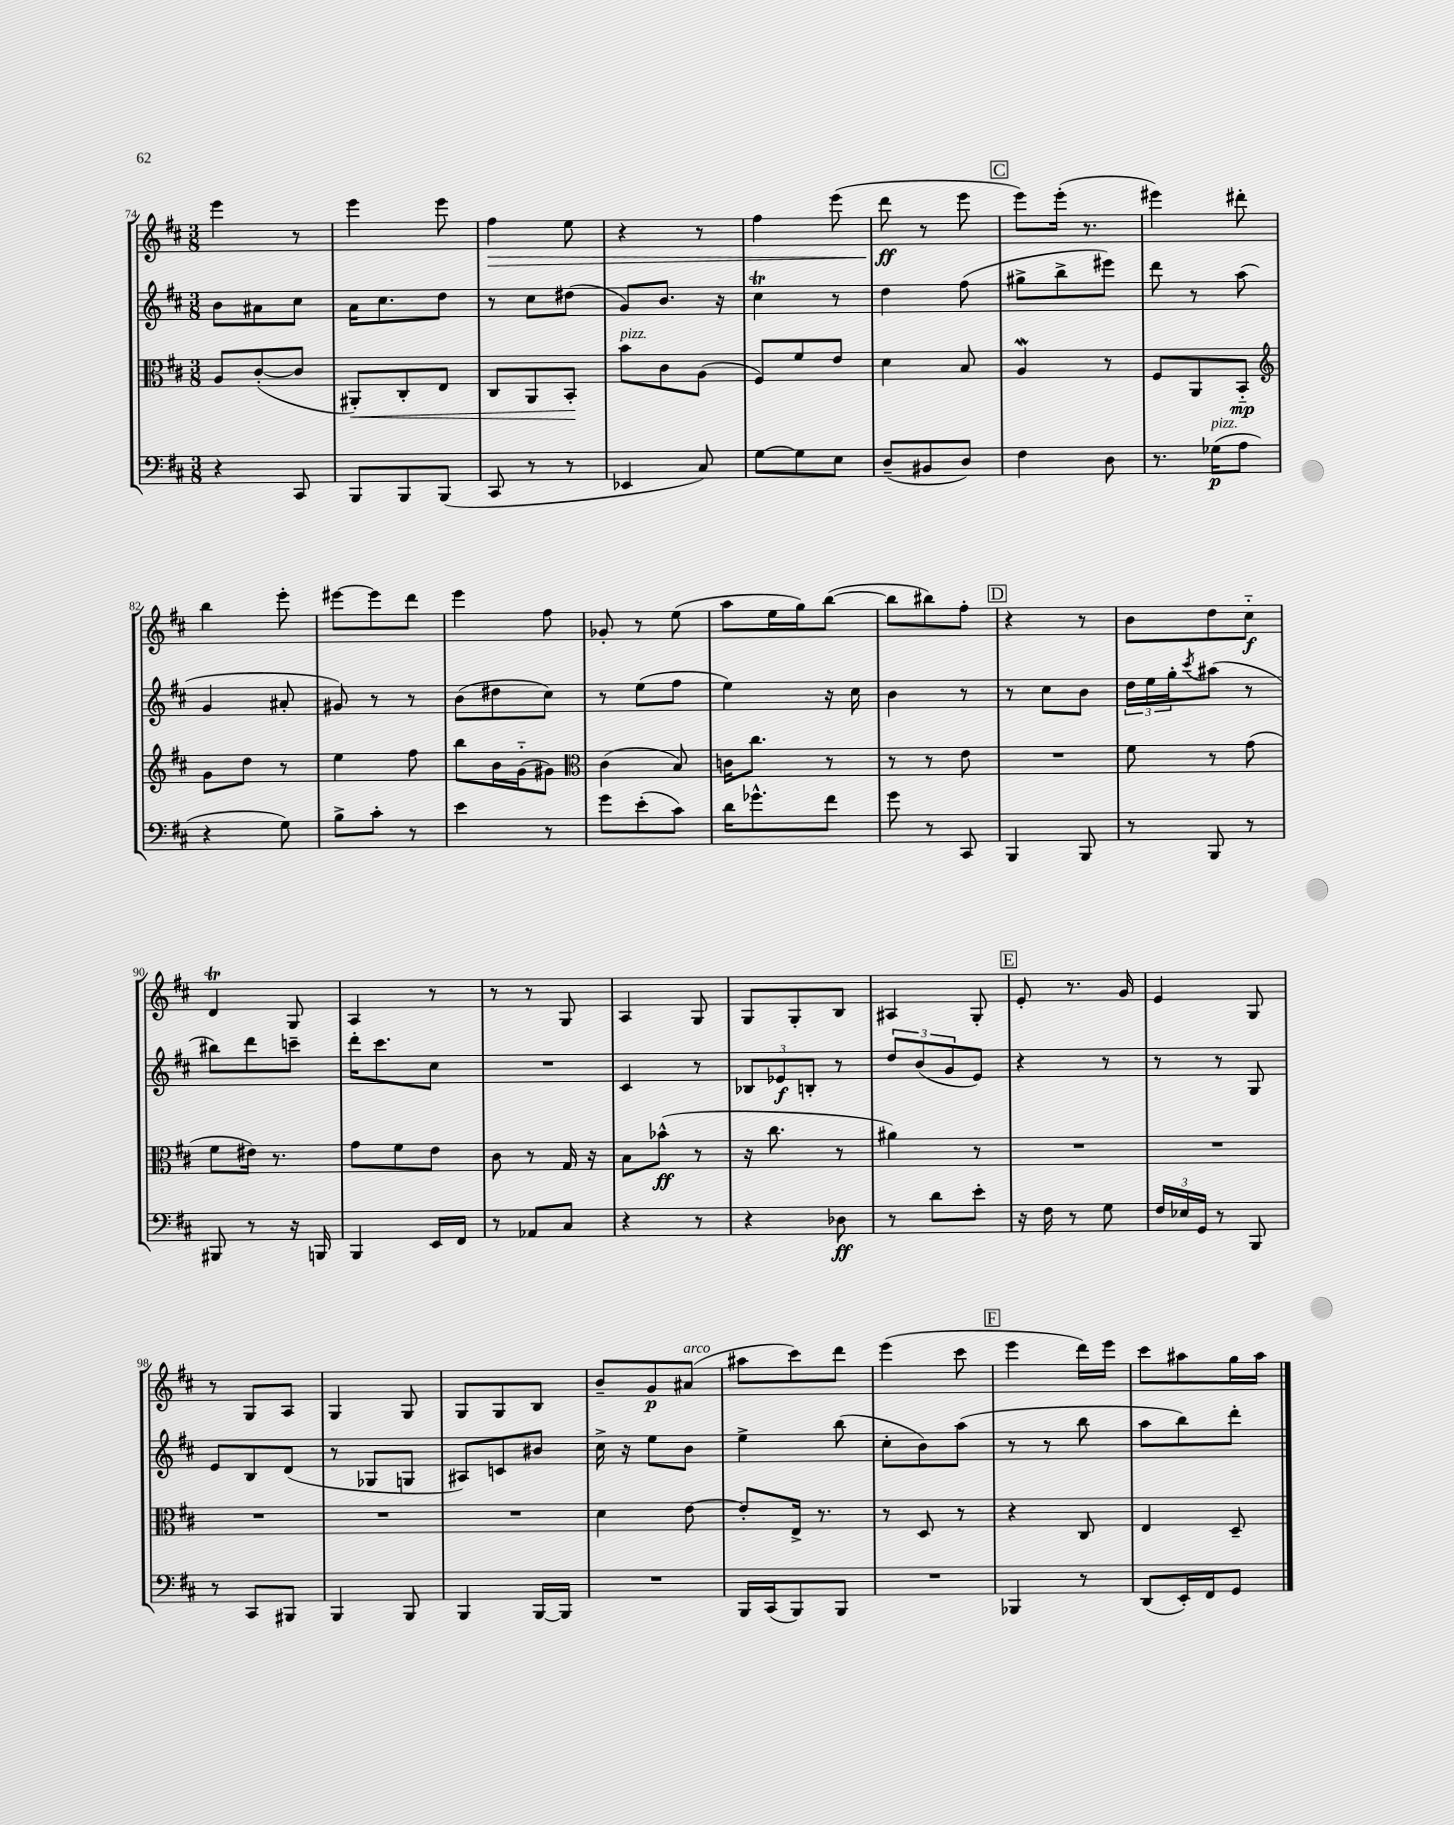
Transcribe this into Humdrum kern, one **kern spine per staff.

**kern	**kern	**kern	**kern
*staff4	*staff3	*staff2	*staff1
*clefF4	*clefC3	*clefG2	*clefG2
*k[f#c#]	*k[f#c#]	*k[f#c#]	*k[f#c#]
*M3/8	*M3/8	*M3/8	*M3/8
4r	8A/L	8b\L	4eee\
.	([8c#'/	8a#\	.
8CC#/	8c#/]J	8cc#\J	8r
=	=	=	=
8BBB/L	8AA#'/L)	16a\LK	4eee\
.	.	8.cc#\	.
8BBB/	8C#'/	.	.
(8BBB/J	8E/J	8dd\J	8eee\
=	=	=	=
8CC#/	8C#/L	8r	4ff#\
8r	8AA/	8cc#\L	.
8r	8BB'/J	(8dd#\J	8ee\
=	=	=	=
4EE-/	8b\L	8g/L)	4r
.	8c#\	8.b/J	.
8C#/)	(8A\J	.	8r
.	.	16r	.
=	=	=	=
[8G\L	8F#/L)	4cc#\	4ff#\
8G\]	8f#/	.	.
8E\J	8e/J	8r	(8eee\
=	=	=	=
(8D~/L	4d\	4dd\	8ddd\
8BB#/	.	.	8r
8D/J)	8B/	(8ff#\	8eee\
=	=	=	=
4F#\	4A/	8gg#^\L	8eee\L)
.	.	8bb^\	(16eee'\Jk
.	.	.	8.r
8D\	8r	8eee#\J)	.
=	=	=	=
8.r	8F#/L	8ddd\	4eee#\)
.	8AA/	8r	.
(16G-\LK	.	.	.
8A\J	8BB'~/J	(8aa\	8ddd#'\
=	=	=	=
*	*clefG2	*	*
4r	8g\L	4g/	4bb\
.	8dd\J	.	.
8G\)	8r	8a#'/	8eee'\
=	=	=	=
8B^\L	4ee\	8g#/)	[8eee#\L
8c#'\J	.	8r	8eee#\]
8r	8ff#\	8r	8ddd\J
=	=	=	=
4e\	8bb\L	(8b\L	4eee\
.	16b\L	8dd#\	.
.	(16g'~\J	.	.
8r	8g#\J)	8cc#\J)	8ff#\
=	=	=	=
*	*clefC3	*	*
8g\L	(4c#\	8r	8g-'/
(8e'\	.	(8ee\L	8r
8c#\J)	8B/)	8ff#\J	(8ee\
=	=	=	=
16d\LK	16c\LK	4ee\)	8aa\L
8.g-^^\	8.cc#\J	.	.
.	.	.	16ee\L
.	.	.	16gg\J)
8f#\J	8r	16r	([8bb\J
.	.	16cc#\	.
=	=	=	=
8g\	8r	4b\	8bb\]L
8r	8r	.	8bb#\)
8CC#/	8e\	8r	8ff#'\J
=	=	=	=
4BBB/	4.r	8r	4r
.	.	8cc#\L	.
8BBB/	.	8b\J	8r
=	=	=	=
8r	8f#\	24dd\LL	8b\L
.	.	24ee\	.
.	.	24gg'\J	.
.	.	8qccc#/	.
8BBB/	8r	(8aa#\J	8dd\
8r	(8g\	8r	8cc#'~\J
=	=	=	=
8BBB#/	8f#\L	8bb#\L)	4d/
8r	16e#\Jk)	8ddd\	.
.	8.r	.	.
16r	.	8ccc~\J	8G/
16BBB/	.	.	.
=	=	=	=
4BBB/	8g\L	16ddd'\LK	4A/
.	.	8.ccc#\	.
.	8f#\	.	.
16EE/LL	8e\J	8cc#\J	8r
16FF#/JJ	.	.	.
=	=	=	=
8r	8c#\	4.r	8r
8AA-/L	8r	.	8r
8C#/J	16G/	.	8G/
.	16r	.	.
=	=	=	=
4r	8B\L	4c#/	4A/
.	(8b-^^\J	.	.
8r	8r	8r	8G/
=	=	=	=
4r	16r	12B-/L	8G/L
.	8.cc#\	.	.
.	.	12e-/	.
.	.	.	8G'/
.	.	12B'/J	.
8D-\	8r	8r	8B/J
=	=	=	=
8r	4a#\)	12dd/L	4A#/
.	.	(12b/	.
8d\L	.	.	.
.	.	12g/	.
8e'\J	8r	8e/J)	8G'/
=	=	=	=
16r	4.r	4r	8e'/
16F#\	.	.	.
8r	.	.	8.r
8G\	.	8r	.
.	.	.	16g/
=	=	=	=
24F#/LL	4.r	8r	4e/
24E-/	.	.	.
24GG/JJ	.	.	.
8r	.	8r	.
8BBB/	.	8G/	8G/
=	=	=	=
8r	4.r	8e/L	8r
8CC#/L	.	8B/	8G/L
8BBB#/J	.	(8d/J	8A/J
=	=	=	=
4BBB/	4.r	8r	4G/
.	.	8G-/L	.
8BBB/	.	8G/J	8G/
=	=	=	=
4BBB/	4.r	8A#/L)	8G/L
.	.	8c/	8G/
[16BBB/LL	.	8b#/J	8B/J
16BBB/]JJ	.	.	.
=	=	=	=
4.r	4d\	16cc#^\	8b~/L
.	.	16r	.
.	.	8ee\L	8g/
.	[8e\	8b\J	(8a#/J
=	=	=	=
16BBB/LL	8e'/]L	4ee^\	8aa#\L
(16CC#/J	.	.	.
8BBB/)	16E^/Jk	.	8ccc#\)
.	8.r	.	.
8BBB/J	.	(8bb\	8ddd\J
=	=	=	=
4.r	8r	8cc#'\L	(4eee\
.	8D/	8b\)	.
.	8r	(8aa\J	8ccc#\
=	=	=	=
4BBB-/	4r	8r	4eee\
.	.	8r	.
8r	8C#/	8bb\	16ddd\LL)
.	.	.	16eee\JJ
=	=	=	=
(8DD/L	4E/	8aa\L	8ccc#\L
16EE'/L)	.	8bb\)	8aa#\
16FF#/J	.	.	.
8GG/J	8D~/	8ddd'\J	16gg\L
.	.	.	16aa#\JJ
==	==	==	==
*-	*-	*-	*-
